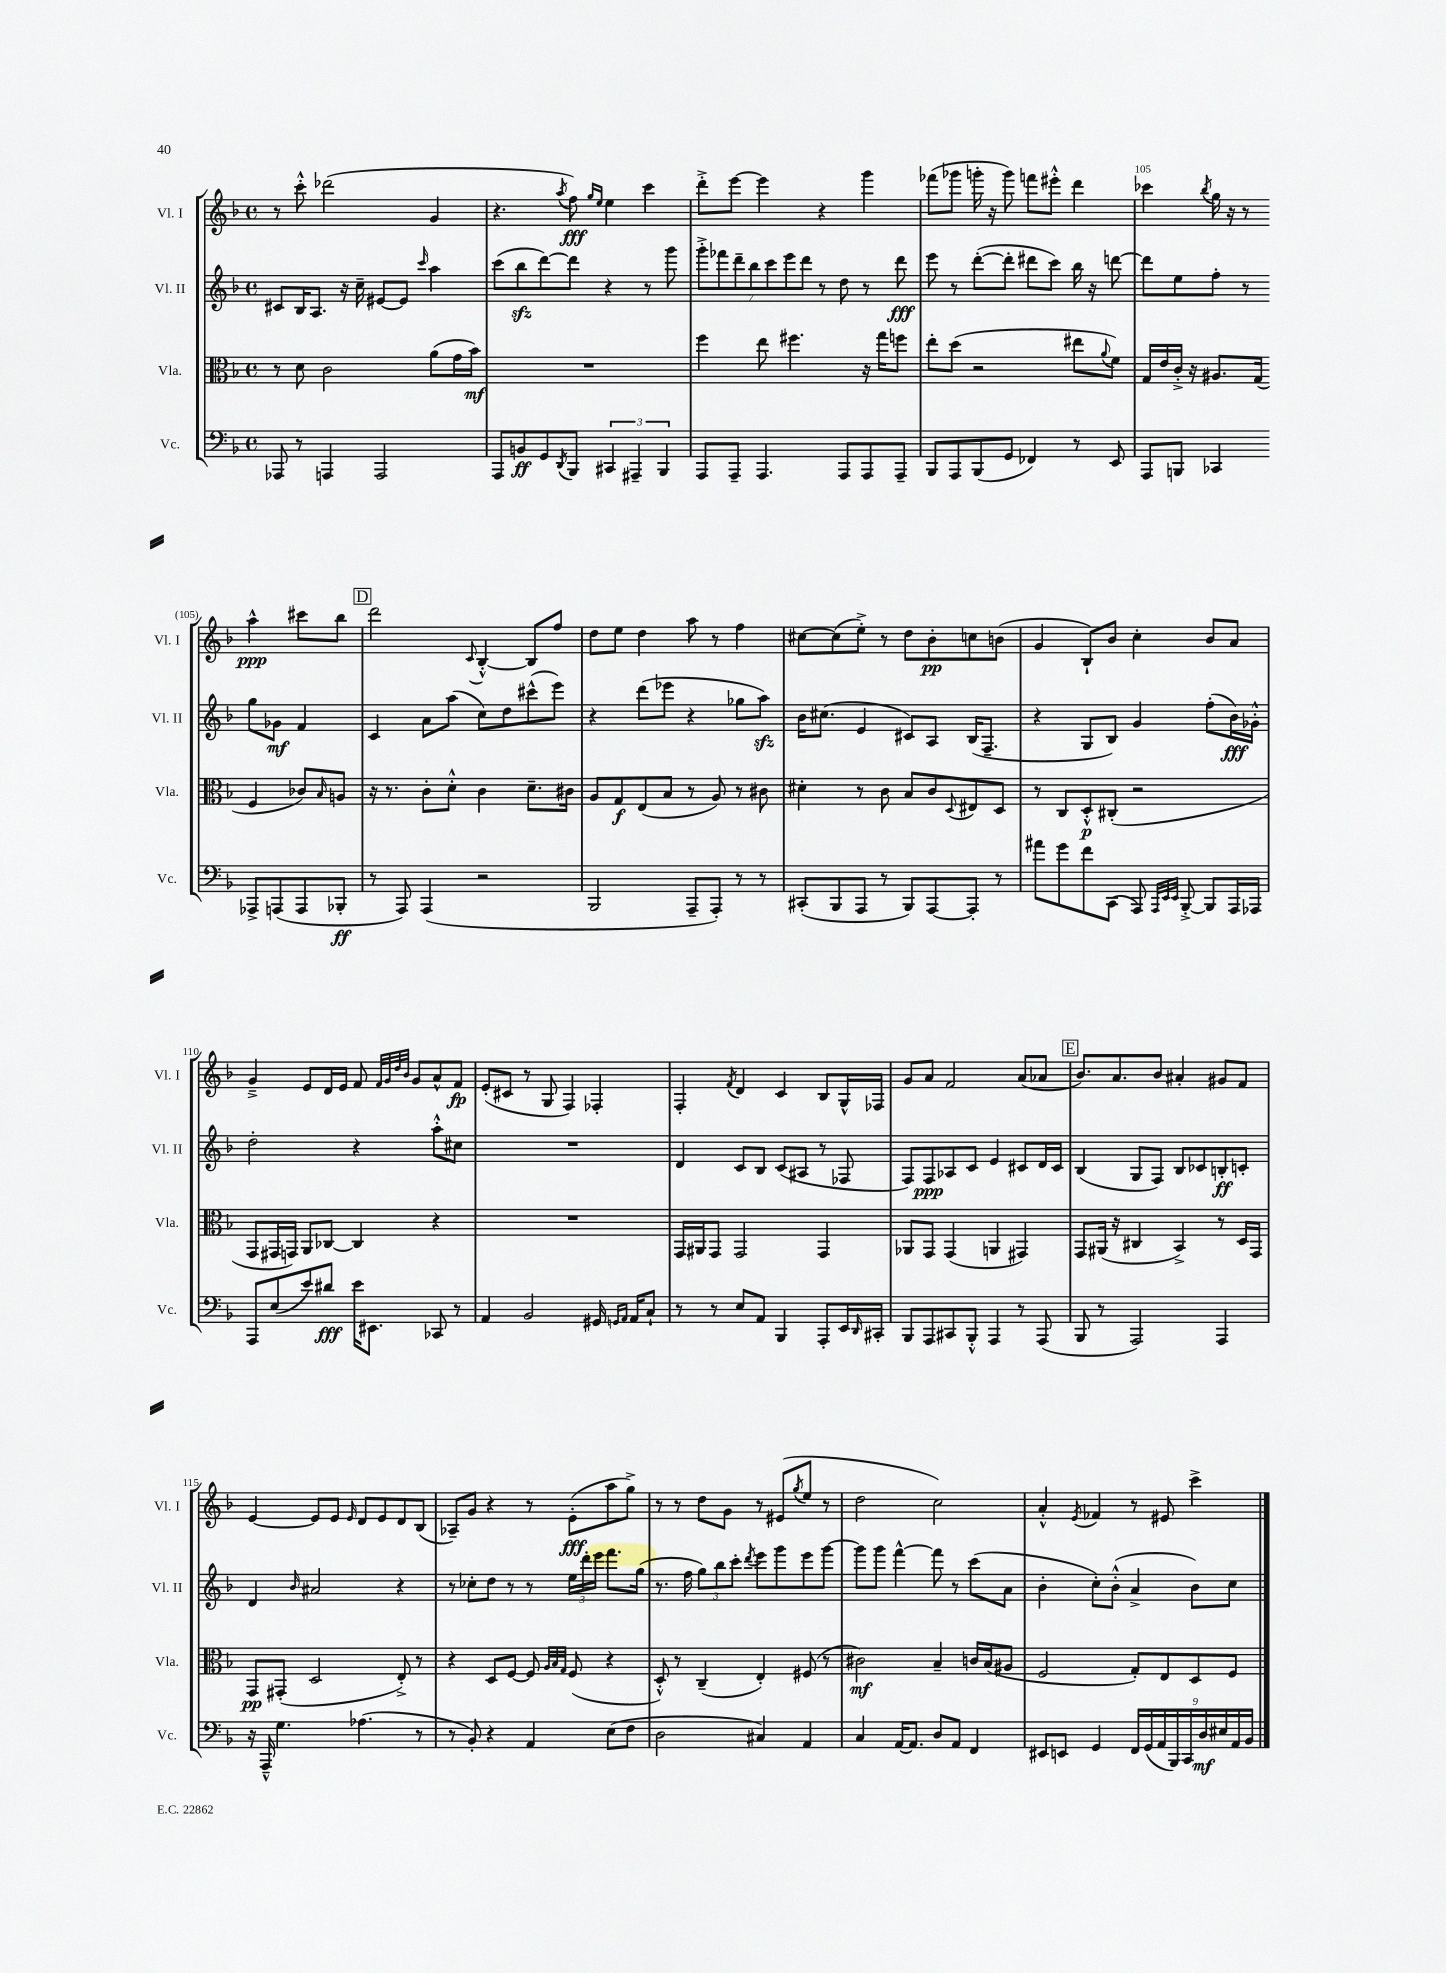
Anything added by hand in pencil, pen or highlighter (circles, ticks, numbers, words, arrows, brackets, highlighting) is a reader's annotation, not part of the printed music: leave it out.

**kern	**kern	**kern	**kern
*staff4	*staff3	*staff2	*staff1
*clefF4	*clefC3	*clefG2	*clefG2
*k[b-]	*k[b-]	*k[b-]	*k[b-]
*M4/4	*M4/4	*M4/4	*M4/4
*met(c)	*met(c)	*met(c)	*met(c)
8AAA-	8r	8c#	8r
8r	8d	16B-	8ccc'^^
.	.	8.A	.
4AAA	2c	.	(2ddd-
.	.	16r	.
.	.	16cc~	.
2AAA	.	[8e#	.
.	.	8e#]	.
.	.	16qqccc	.
.	(8a	4aa	4g
.	16g	.	.
.	16b-)	.	.
=	=	=	=
8AAA	1r	(8ccc	4.r
8BB	.	8bb-	.
8GG	.	[8ddd)	.
8qDD	.	.	8qaa
8BBB-	.	8ddd]	8ff)
.	.	.	16qqgg
.	.	.	16qqee
6CC#	.	4r	4ee
6AAA#~	.	.	.
.	.	8r	4ccc
6BBB-	.	.	.
.	.	8ggg	.
=	=	=	=
8AAA	4ff	14ggg'^	8ddd'^
.	.	14fff-	.
8AAA~	.	.	[8eee
.	.	14ddd~	.
.	.	14bb-	.
4.AAA	8ee	.	4eee]
.	.	14ccc	.
.	.	14eee	.
.	4.ff#	.	.
.	.	14ddd	.
.	.	8r	4r
8AAA	.	8dd	.
8AAA	16r	8r	4ggg
.	16gg	.	.
8AAA~	8ff	8ddd	.
=	=	=	=
8BBB-	8ee'	8eee	(8fff-
8AAA	(8dd	8r	8ggg-
(8BBB-	2r	([8ddd'	16ggg'
.	.	.	16r
8GG	.	8ddd']	8ggg)
4FF-)	.	8ddd#	8fff
.	.	8ccc)	8eee#'^^
8r	8ee#	16bb-	4ddd
.	.	16r	.
.	8qqa	.	.
8EE	8f)	[8ddd	.
=	=	=	=
8AAA	16G	8ddd]	4ccc-
.	16e	.	.
8BBB	16c'^	8ee	.
.	16r	.	.
.	.	.	8qbb-
4CC-	8.A#	8ff'	16gg
.	.	.	16r
.	.	8r	8r
.	(16G	.	.
8AAA-^	4F	8gg	4aa^^
(8AAA	.	8g-	.
8AAA	8c-)	4f	8ccc#
.	16qqB-	.	.
8BBB-'	8A	.	8bb-
=	=	=	=
8r	16r	4c	2ddd
.	8.r	.	.
8AAA)	.	.	.
(4AAA	8c'	8a	.
.	8d'^^	(8aa	.
.	.	.	8qqc
2r	4c	8cc)	[4B-'^^
.	.	8dd	.
.	8.d~	(8ccc#^^	8B-]
.	.	8eee)	8ff
.	16c#	.	.
=	=	=	=
2BBB-	8A	4r	8dd
.	8G	.	8ee
.	(8E	(8ddd	4dd
.	8B-	8eee-	.
8AAA~	8r	4r	8aa
8AAA')	8A)	.	8r
8r	8r	8gg-	4ff
8r	8c#	8aa)	.
=	=	=	=
(8CC#'	4d#'	16b-	[8cc#
.	.	(8.cc#	.
8BBB-	.	.	(8cc#]
8AAA	8r	4e	8ee'^)
8r	8c	.	8r
8BBB-)	8B-	8c#)	8dd
[8AAA	8c	8A	8b-'
.	8qqD	.	.
8AAA']	8E#	(16B-	8cc
.	.	8.F~	.
8r	8D	.	(8b
=	=	=	=
8a#	8r	4r	4g
8g	8C	.	.
8f	8D'^^	8G	8B-`)
(8CC	(8C#'	8B-)	8b-
8AAA)	2r	4g	4cc'
32qqAAA	.	.	.
32qqEE	.	.	.
32qqEE	.	.	.
[8BBB-'^	.	.	.
8BBB-]	.	(8ff'	8b-
16AAA	.	16b-)	8a
16AAA-	.	16g-'^^	.
=	=	=	=
8AAA	8GG	2dd'	4g~^
(8E	16GG#	.	.
.	16GG)	.	.
8e)	8AA	.	8e
8d#	[8C-	.	16d
.	.	.	16e
16e	4C-]	4r	8f
8.EE#	.	.	.
.	.	.	32qqf
.	.	.	32qqg
.	.	.	32qqdd
.	.	.	32qqb-
.	.	.	8g
8CC-	4r	8aa'^^	8a^^
8r	.	8cc#	8f
=	=	=	=
4AA	1r	1r	(8e'
.	.	.	8c#
2BB-	.	.	8r
.	.	.	8G
.	.	.	4F)
16GG#	.	.	4F-'
16qqGG	.	.	.
16qqAA	.	.	.
16AA	.	.	.
8C`	.	.	.
=	=	=	=
8r	16GG	4d	4F'
.	16AA#	.	.
8r	8GG	.	.
.	.	.	8qf
8E	2GG	8c	4d
8AA	.	8B-	.
4BBB-	.	(8c	4c
.	.	8A#	.
8AAA'	4GG	8r	8B-
16EE	.	8F-	16G^^
16qqDD	.	.	.
16CC#'	.	.	16F-
=	=	=	=
8BBB-	8AA-	8F)	8g
8AAA	8GG	8F	8a
8CC#	(4GG	8A-	2f
8BBB-'^^	.	8c	.
4AAA	4AA	4e	.
8r	4GG#)	8c#	(8a
(8AAA	.	16d	8a-
.	.	16c#	.
=	=	=	=
8BBB-	8GG	(4B-	8.b-)
8r	(16AA#	.	.
.	16r	.	8.a
2AAA)	4C#	8G	.
.	.	8F)	8b-
.	4BB-^)	8B-	4a#'
.	.	8c-	.
4AAA	8r	8B'	8g#
.	16D	8c'	8f
.	16GG	.	.
=	=	=	=
16r	8GG	4d	[4e
16AAA~^^	.	.	.
4.G	(8GG#'	.	.
.	.	16qqb-	.
.	2D	2a#	8e]
.	.	.	8e
.	.	.	16qqe
(4.A-	.	.	8d
.	.	.	8e
.	8E'^)	4r	8d
8r	8r	.	(8B-
=	=	=	=
8r	4r	8r	8A-~)
8BB-')	.	8cc-'	8g
4r	8D	8dd	4r
.	[8F	8r	.
4AA	8F]	8r	8r
.	32qqA	.	.
.	32qqB-	.	.
.	32qqG	.	.
.	(8F	24ee	(8e'
.	.	24ddd'	.
.	.	24eee	.
(8E	4r	8.fff	8aa
8F	.	.	8gg^)
.	.	(16gg	.
=	=	=	=
2D	8D'^^)	8.r	8r
.	8r	.	8r
.	.	16ff	.
.	(4C~	12gg)	8dd
.	.	12bb-	.
.	.	.	8g
.	.	12ccc'	.
.	.	8qddd	.
4C#)	4E')	8eee	8r
.	.	8ggg	(8e#
.	.	.	8qgg
4AA	(8F#	8eee	8ee
.	8r	[8ggg	8r
=	=	=	=
4C	2c#)	8ggg]	2dd
.	.	8ggg	.
[16AA	.	[4fff^^	.
8.AA]	.	.	.
8D	4B-~	8fff]	2cc)
8AA	.	8r	.
4FF	16c	(8ccc	.
.	(16B-	.	.
.	8A#	8a	.
=	=	=	=
8EE#	2F	4b-'	4a'^^
8EE	.	.	.
.	.	.	8qe
4GG	.	8cc')	4f-
.	.	(8b-'^^	.
18FF	8G')	4a^	8r
(18GG	.	.	.
18AA	.	.	.
.	8E	.	8e#
18BBB-)	.	.	.
18CC	.	.	.
.	8D	8b-)	4ccc^
18D	.	.	.
18E#	.	.	.
.	8F	8cc	.
18AA	.	.	.
18BB-	.	.	.
==	==	==	==
*-	*-	*-	*-
